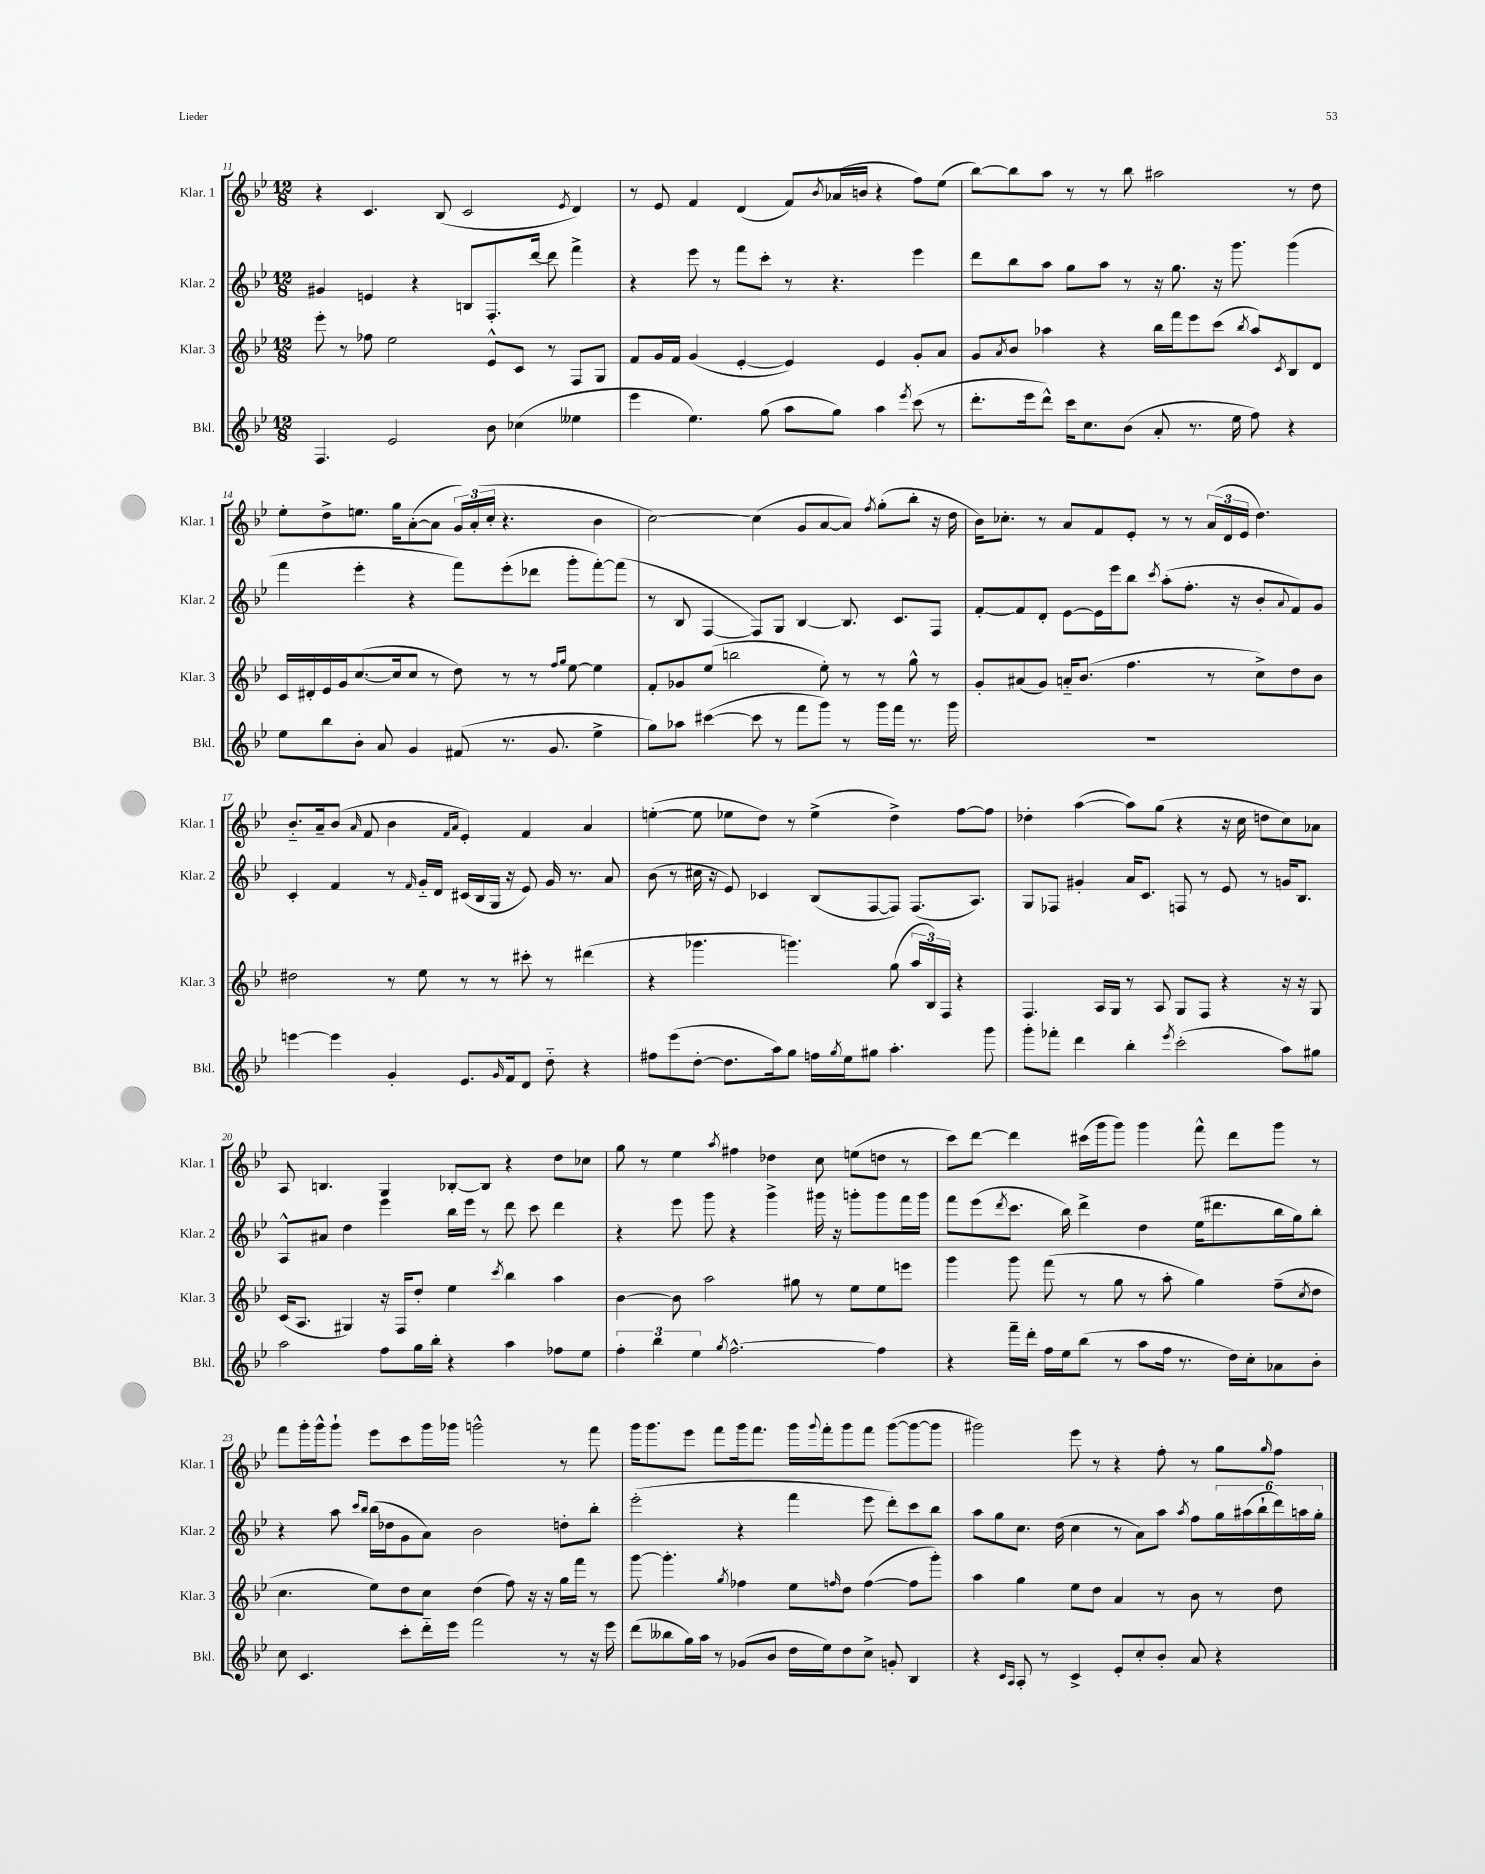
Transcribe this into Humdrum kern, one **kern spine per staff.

**kern	**kern	**kern	**kern
*part4	*part3	*part2	*part1
*staff4	*staff3	*staff2	*staff1
*I"Bkl.	*I"Klar. 3	*I"Klar. 2	*I"Klar. 1
*I'Bkl.	*I'Klar. 3	*I'Klar. 2	*I'Klar. 1
*clefG2	*clefG2	*clefG2	*clefG2
*k[b-e-]	*k[b-e-]	*k[b-e-]	*k[b-e-]
*M12/8	*M12/8	*M12/8	*M12/8
=11	=11	=11	=11
4.F/	8eee-'\	4g#X/	4r
.	8r	.	.
.	8ff-X\	4en/	4.c/
2e-/	2ee-\	.	.
.	.	4r	.
.	.	.	(8B-/
.	.	8Bn/L	2c/
8b-\	8e-^^/L	8.F'/	.
(4cc-X\	8c/J	.	.
.	.	[16ddd/Jk	.
.	8r	8ddd\]	.
.	.	.	8qe-/
4ee--X\	8F/L	4fff^\	4d/)
.	8G/J	.	.
=12	=12	=12	=12
4eee-\	8f/L	4r	8r
.	16g/L	.	8e-/
.	16f/JJ	.	.
4.ee-\)	(4g/	8eee-\	4f/
.	.	8r	.
.	[4e-'/	8fff\L	(4d/
(8gg\	.	8ccc'\J	.
8aa\L	4e-/])	8r	8f/L)
.	.	.	8qb-/
8gg\J)	.	4.r	(16a-X/L
.	.	.	16bn/JJ
4aa\	4e-/	.	4r
8qeee-/	.	.	.
(8ccc\	8g'/L	4eee-\	8ff\L)
8r	8a/J	.	(8ee-\J
=13	=13	=13	=13
8.ddd'\L	8g/L	8ddd\L	[8bb-\L)
.	8qa/	.	.
.	8b-/J	8bb-\	8bb-\]
16eee-\k	.	.	.
8ddd^^\J)	4aa-X\	8aa\J	8aa\J
16ccc\KL	.	8gg\L	8r
8.cc\	.	.	.
.	4r	8aa\J	8r
(8b-\J	.	8r	8bb-\
8a'/	16bb-\LL	16r	2aa#X\
.	16fff\J	8.gg\	.
8.r	8eee-\	.	.
.	(8ccc\J	16r	.
16ee-\	.	8.ggg\	.
.	8qbb-/	.	.
8ff\)	8aa-/L)	.	.
.	8qc/	.	.
4r	8B-/	(4ggg\	8r
.	8d/J	.	8dd\
!!LO:LB:g=z
=14	=14	=14	=14
8ee-\L	16c/LL	4fff\	8ee-'\L
.	16d#X'/	.	.
8bb-\	16e-/	.	8dd^\
.	16g/J	.	.
8b-'\J	([8.cc/	4eee-'\	8.een\J
8a/	.	.	.
.	16cc/k]	.	16gg\KL
4g/	8cc/J	4r	([8a'\
.	8r	.	8a\J]
(8f#X/	8dd\)	8fff\L)	24g/LL)
.	.	.	(24a'/
.	.	.	24cc'/JJ
8.r	8r	(8eee-'\	4.r
.	8r	8ddd-X\J	.
8.g/	.	.	.
.	16qqff/LL	.	.
.	16qqgg/JJ	.	.
.	[8ee-\	8ggg'\L	.
4ee-^\	4ee-\]	[8fff'\)	4b-\
.	.	(8fff\J]	.
=15	=15	=15	=15
8gg\L)	8f'/L	8r	[2cc\)
8aa-X\J	8g-X/	8B-/	.
([4ccc#X\	(8ee-/J	[4F/	.
.	2bbn\	.	.
8ccc#\]	.	8F/L])	(4cc\]
8r	.	8G/J	.
8fff\L	.	[4B-/	8g/L
8ggg\J)	8ee-'\)	.	[8a/
8r	8r	8.B-/]	8a/J])
.	.	.	8qff/
16ggg\LL	8r	.	(8gg'\L
16fff\JJ	.	8.c/L	.
8.r	8gg^^\	.	8bb-'\J
.	8r	8F/J	16r
16ggg\	.	.	16dd\
=16	=16	=16	=16
1.r	8g'/L	[8f'/L	16b-\KL)
.	.	.	8.cc-X'\J
.	(8a#X/	8f/]	.
.	8g/J)	8d'/J	8r
.	16an/KL	[8e-\L	8a/L
.	(8.b-/J	.	.
.	.	16e-\L]	8f/
.	.	16eee-\J	.
.	4.ff\	8bb-\J	8e-'/J
.	.	8qccc/	.
.	.	(8aa'\L	8r
.	.	8.ff'\J	8r
.	8r	.	(24a/LL
.	.	.	24d/
.	.	16r	.
.	.	.	24e-/JJ
.	8cc^\L)	8b-'/L	4.dd\)
.	.	8qqa/	.
.	8dd\	8f/)	.
.	8b-\J	8g/J	.
!!LO:LB:g=z
=17	=17	=17	=17
[4eeen\	2dd#X\	4c'/	8.b-/L
.	.	.	16a~/k
4eee\]	.	4f/	(8b-/J
.	.	.	16qqa/
.	.	.	8f/
4g'/	8r	8r	4b-\
.	.	16qqf/	.
.	8ee-\	16g/LL	.
.	.	16d/JJ	.
.	.	.	16qqf/LL
.	.	.	16qqa/JJ
8.e-/L	8r	(16c#X/LL	4e-'/)
.	.	16B-/	.
.	8r	16G/JJ	.
16qqg/	.	.	.
16f/k	.	16r	.
8d/J	8ccc#X'\	8e-/)	4f/
8dd\	8r	16g/	.
.	.	8.r	.
4r	(4ddd#X\	.	4a/
.	.	8a/	.
=18	=18	=18	=18
8ff#X\L	4r	(8b-\	([4een'\
(8eee-\	.	8r	.
[8dd'\J	4.ggg-X\	16cc#X\	8ee\]
.	.	16r	.
8.dd\L]	.	8e-/)	8ee-X\L
.	.	4c-X/	8dd\J)
16aa\k)	.	.	.
8gg\J	4.gggn\)	.	8r
16ffn\LL	.	(8B-/L	(4ee-^\
8qgg/	.	.	.
16ee-\J	.	.	.
8gg#X\J	.	[8F/	.
4.aa'\	(8gg\	8F/J])	4dd^\)
.	24aa/LL	(8.F/L	.
.	24B-/)	.	.
.	24F/JJ	.	.
.	4r	.	[8ff\L
.	.	8.A/J)	.
8ggg\	.	.	8ff\J]
=19	=19	=19	=19
8ggg'\L	4.F/	8G/L	4dd-X'\
8fff-X'\J	.	8F-X/J	.
4ddd\	.	4g#X'/	([4aa\
.	16A/LL	.	.
.	16G/JJ	.	.
4bb-'\	8r	16a/KL	8aa\L])
.	.	8.c/J	.
.	8A/	.	(8gg\J
8qeee-/	.	.	.
(2ccc'\	8G/L	8Fn/	4r
.	8F/J	8r	.
.	4r	8e-/	16r
.	.	.	16cc\
.	.	8r	8ddn\L
8aa\L)	16r	16gn/KL	8cc\)
.	16r	8.B-/J	.
8gg#X\J	8G/	.	8a-X\J
!!LO:LB:g=z
=20	=20	=20	=20
2aa\	(16c/KL	8A^^/L	8A/
.	8.A/J	.	.
.	.	8a#X/J	4.Bn/
.	4G#X/)	4dd\	.
8ff\L	16r	4eee-\	4G/
.	16F/KL	.	.
16gg\L	8dd'/J	.	.
16bb-'\JJ	.	.	.
4r	4ee-\	16bb-\LL	[8B-X'/L
.	.	16eee-\JJ	.
.	.	8r	8B-/J]
.	8qccc/	.	.
4aa\	4bb-\	8ddd\	4r
.	.	8ccc\	.
8ff-X\L	4aa\	4ddd\	8dd\L
8ee-\J	.	.	8cc-X\J
=21	=21	=21	=21
6ff'\	[4b-\	4r	8gg\
.	.	.	8r
6bb-\	.	.	.
.	8b-\]	8eee-\	4ee-\
6ee-\	.	.	.
.	2aa\	8ggg\	.
8qgg/	.	.	8qaa/
[2.ff^^\	.	4r	4ff#X\
.	.	4ggg^\	4dd-X\
.	8gg#X\	.	.
.	8r	16ggg#X\	8cc\
.	.	16r	.
.	8ee-\L	8gggn'\L	(8een\L
4ff\]	8ee-\	8ggg\	8ddn\J
.	8eeen\J	16fff\L	8r
.	.	16ggg\JJ	.
=22	=22	=22	=22
4r	4ggg\	8fff\L	8ccc\L)
.	.	(8eee-\	[8ddd\J
.	.	8qddd/	.
16fff~\LL	8ggg\	8.ccc\J	4ddd\]
16ddd'\JJ	.	.	.
16ff\LL	(8fff\	.	.
16ee-\J	.	16bb-\)	.
(8bb-\J	8r	4ddd^\	(16ccc#X\LL
.	.	.	16ggg\J
8r	8gg\	.	8ggg\J)
8aa\L	8r	4dd\	4ggg\
16ff\Jk	8aa'\	.	.
8.r	.	.	.
.	4gg\)	(16ee-\KL	8fff^^\
.	.	8.ddd#X\	.
16dd\LL)	.	.	8ddd\L
16cc'\J	.	.	.
8a-X\	(8ff~\L	16bb-\L	8ggg\J
.	.	16gg\J)	.
.	8qcc/	.	.
8b-'\J	8dd\J	8bb-'\J	8r
!!LO:LB:g=z
=23	=23	=23	=23
8cc\	4.cc\	4r	8fff\L
4.c/	.	.	16ggg'\L
.	.	.	16ggg^^\J
.	.	8aa\	8ggg`\J
.	.	16qqccc/LL	.
.	.	16qqbb-/JJ	.
.	8ee-\L)	(16bb-\LL	8eee-\L
.	.	16dd-X\J	.
8ccc'\L	8dd\	8g\	8ccc\
16ddd\L	8cc\J	8a\J)	16ggg\L
16eee-\JJ	.	.	16ggg-X\JJ
2fff\	(4dd\	2b-\	2gggn^^\
.	8ff\)	.	.
.	16r	.	.
.	16r	.	.
8r	16gg\LL	8ddn'\L	8r
.	16fff\JJ	.	.
16r	8r	8bb-'\J	8fff\
16eee-\	.	.	.
=24	=24	=24	=24
(8ddd\L	[8ggg\	(2eee-'\	16ggg\KL
.	.	.	8.ggg\
8bb--X\	4.ggg'\]	.	.
16gg\L)	.	.	8eee-\J
16aa\JJ	.	.	.
8r	.	.	8fff\L
.	8qgg/	.	.
(8g-X/L	4ff-X\	4r	16ggg\k
.	.	.	8.fff\J
8b-/J	.	.	.
16dd\LL	8ee-\L	4fff\	16ggg\LL
.	.	.	8qqggg/
16ee-\J)	.	.	16fff'\J
.	16qqffn/	.	.
8dd\	8dd\J	.	8ggg\
8cc^\J	([4ff\	8eee-\	8fff\J
8gn'/	.	8ddd'\L)	([8ggg\L
4B-/	8ff\L]	8ccc\	8ggg\_
.	8ggg'\J)	8bb-\J	8ggg\J]
=25	=25	=25	=25
4r	4aa\	8aa\L	2ggg#X\)
.	.	8gg\	.
16qqc/LL	.	.	.
16qqA/JJ	.	.	.
8A'/	4gg\	8.cc\J	.
8r	.	.	.
.	.	(16dd\	.
4c^/	8ee-\L	4cc\	8eee-\
.	8dd\J	.	8r
8e-'/L	4a/	8r	4r
8cc'/	.	8a\L)	.
8b-'/J	8r	8aa\J	8ff'\
.	.	8qaa/	.
8a/	8b-\	8ff\L	8r
4r	8r	24gg\L	8gg\L
.	.	(24aa#X\	.
.	.	24bb-`\	.
.	.	.	16qqgg/
.	8dd\	24ddd\)	8ff\J
.	.	24aan\	.
.	.	24gg'\JJ	.
==	==	==	==
*-	*-	*-	*-
